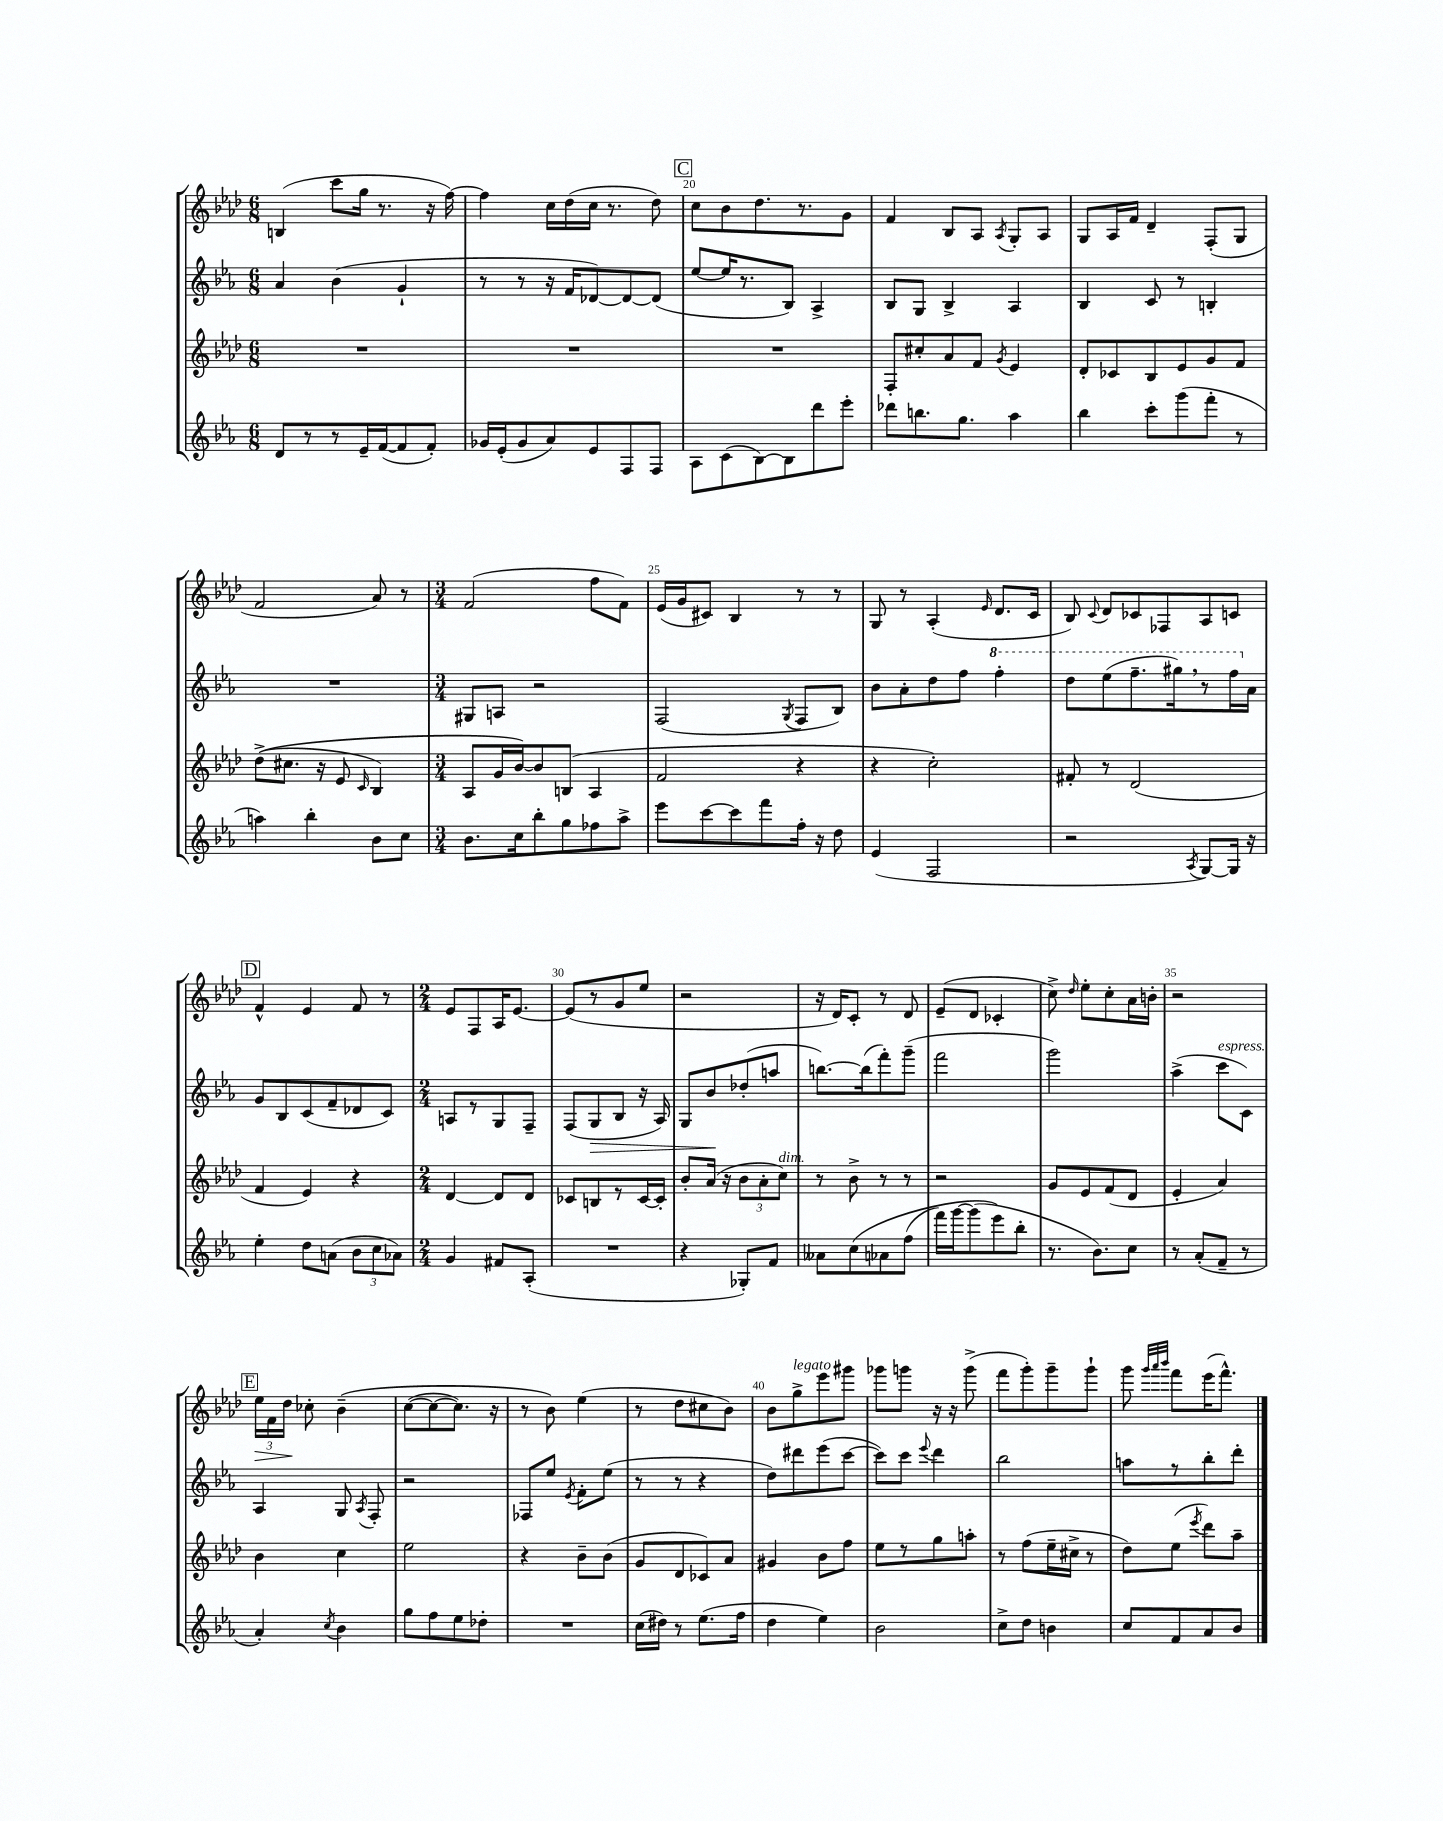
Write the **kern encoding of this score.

**kern	**kern	**kern	**dynam	**kern	**dynam
*part4	*part3	*part2	*part2	*part1	*part1
*staff4	*staff3	*staff2	*staff2	*staff1	*staff1
*clefG2	*clefG2	*clefG2	*	*clefG2	*
*k[b-e-a-]	*k[b-e-a-d-]	*k[b-e-a-]	*	*k[b-e-a-d-]	*
*M6/8	*M6/8	*M6/8	*	*M6/8	*
=18	=18	=18	=18	=18	=18
8d/L	2.r	4a-/	.	(4Bn/	.
8r	.	.	.	.	.
8r	.	(4b-\	.	8ccc\L	.
16e-~/L	.	.	.	16gg\Jk	.
([16f/J	.	.	.	8.r	.
8f/]	.	4g`/	.	.	.
8f'/J)	.	.	.	16r	.
.	.	.	.	[16ff\)	.
=19	=19	=19	=19	=19	=19
16g-X/LL	2.r	8r	.	4ff\]	.
(16e-'/J	.	.	.	.	.
8g-/	.	8r	.	.	.
8a-/)	.	16r	.	16cc\LL	.
.	.	16f/KL	.	(16dd-\	.
8e-/	.	[8d-X/)	.	16cc\JJ	.
.	.	.	.	8.r	.
8F/	.	8d-/_	.	.	.
8F/J	.	(8d-/J]	.	8dd-\)	.
!!LO:REH:place=s1:t=C
=20	=20	=20	=20	=20	=20
8A-\L	2.r	[8ee-/L	.	8cc\L	.
(8c\	.	16ee-/K]	.	8b-\	.
.	.	8.r	.	.	.
[8B-\)	.	.	.	8.dd-\	.
8B-\]	.	8B-/J)	.	.	.
.	.	.	.	8.r	.
8ddd\	.	4A-^/	.	.	.
8eee-'\J	.	.	.	8g\J	.
=21	=21	=21	=21	=21	=21
8ddd-X\L	8F'/L	8B-/L	.	4f/	.
8.bbn\	8cc#X'/	8G/J	.	.	.
.	8a-/	4B-^/	.	8B-/L	.
8.gg\J	.	.	.	.	.
.	8f/J	.	.	8A-/J	.
.	8qg/	.	.	8qA-/	.
4aa-\	4e-/	4A-/	.	8G'/L	.
.	.	.	.	8A-/J	.
=22	=22	=22	=22	=22	=22
4bb-\	8d-'/L	4B-/	.	8G/L	.
.	8c-X/	.	.	16A-/L	.
.	.	.	.	16f/JJ	.
8ccc'\L	8B-/	8c/	.	4d-~/	.
(8ggg\	8e-/	8r	.	.	.
8fff'\J	8g/	4Bn'/	.	(8F'/L	.
8r	8f/J	.	.	8G/J	.
!!LO:LB:g=z
=23	=23	=23	=23	=23	=23
4aan\)	((8dd-^\L	2.r	.	2f/	.
.	8.cc#X\J	.	.	.	.
4bb-'\	.	.	.	.	.
.	16r	.	.	.	.
.	8e-/	.	.	.	.
.	16qqc/	.	.	.	.
8b-\L	4B-/)	.	.	8a-/)	.
8cc\J	.	.	.	8r	.
=24	=24	=24	=24	=24	=24
*M3/4	*M3/4	*M3/4	*	*M3/4	*
8.b-\L	8A-/L	8G#X/L	.	(2f/	.
.	16g/L	8An/J	.	.	.
16cc\k	[16b-/J)	.	.	.	.
8bb-'\	8b-/]	2r	.	.	.
8gg\	(8Bn/J	.	.	.	.
8ff-X\	4A-/	.	.	8ff\L	.
8aa-^\J	.	.	.	8f\J)	.
=25	=25	=25	=25	=25	=25
8eee-\L	2f/	(2F/	.	(16e-/LL	.
.	.	.	.	16g/J	.
[8ccc\	.	.	.	8c#X/J)	.
8ccc\]	.	.	.	4B-/	.
8fff\	.	.	.	.	.
.	.	8qG/	.	.	.
16ff'\Jk	4r	8F/L	.	8r	.
16r	.	.	.	.	.
8dd\	.	8B-/J)	.	8r	.
=26	=26	=26	=26	=26	=26
(4e-/	4r	8b-\L	.	8G/	.
.	.	8a-'\	.	8r	.
2F/	2cc'\)	8dd\	.	(4A-'/	.
.	.	8ff\J	.	.	.
.	.	.	.	16qqe-/	.
*	*	*8va	*	*	*
.	.	4fff'\	.	8.d-/L	.
.	.	.	.	16c/Jk	.
=27	=27	=27	=27	=27	=27
2r	8f#X'/	8ddd\L	.	8B-/)	.
.	.	.	.	8qqc/	.
.	8r	(8eee-\	.	8d-/L	.
.	(2d-/	8.fff~\	.	8c-X/	.
.	.	.	.	8F-X/	.
.	.	16ggg#X,\k)	.	.	.
8qA-/	.	.	.	.	.
[8G/L)	.	8r	.	8A-/	.
16G/Jk]	.	16fff\L	.	8cn/J	.
*	*	*X8va	*	*	*
16r	.	16a-\JJ	.	.	.
!!LO:LB:g=z
!!LO:REH:place=s1:t=D
=28	=28	=28	=28	=28	=28
4ee-'\	4f/	8g/L	.	4f^^/	.
.	.	8B-/	.	.	.
8dd\L	4e-/)	(8c/	.	4e-/	.
(8an\J	.	8f~/	.	.	.
12b-\L	4r	8d-X/	.	8f/	.
12cc\	.	.	.	.	.
.	.	8c/J)	.	8r	.
12a-X\J)	.	.	.	.	.
=29	=29	=29	=29	=29	=29
*M2/4	*M2/4	*M2/4	*	*M2/4	*
4g/	[4d-/	8An/L	.	8e-/L	.
.	.	8r	.	8F/	.
8f#X/L	8d-/L]	8G/	.	16A-/K	.
.	.	.	.	[8.e-/J	.
(8A-'/J	8d-/J	8F~/J	.	.	.
=30	=30	=30	=30	=30	=30
2r	8c-X/L	(8F/L	.	(8e-/L]	.
!	!	!	!LO:HP:b	!	!
.	8Bn/	8G/	>	8r	.
.	8r	8B-/J	.	8g/	.
.	[16c-/L	16r	.	8ee-/J	.
.	16c-'/JJ]	16A-/)	.	.	.
=31	=31	=31	=31	=31	=31
4r	8b-'/L	8G/L	.	2r	.
.	(16a-/Jk	8b-/	.	.	.
.	16r	.	.	.	.
8G-X'/L)	12b-\L	(8dd-X'/	]	.	.
.	12a-'\	.	.	.	.
8f/J	.	8aan/J	.	.	.
!	!LO:TX:a:i:t=dim.	!	!	!	!
.	12cc\J)	.	.	.	.
=32	=32	=32	=32	=32	=32
8a--X\L	8r	[8.bbn\L)	.	16r	.
.	.	.	.	16d-/KL)	.
(8cc\	8b-^\	.	.	8c'/J	.
.	.	(16bb\k]	.	.	.
8a-X\	8r	8fff'\)	.	8r	.
(8ff\J	8r	(8ggg~\J	.	8d-/	.
=33	=33	=33	=33	=33	=33
16fff\LL)	2r	2fff\	.	(8e-~/L	.
[16ggg\J	.	.	.	.	.
(8ggg\]	.	.	.	8d-/J	.
8eee-\)	.	.	.	4c-X'/	.
8bb-'\J	.	.	.	.	.
=34	=34	=34	=34	=34	=34
8.r	8g/L	2ggg\)	.	8cc^\)	.
.	.	.	.	16qqdd-/	.
.	8e-/	.	.	8ee-'\L	.
8.b-\L)	.	.	.	.	.
.	(8f/	.	.	8cc'\	.
8cc\J	8d-/J	.	.	16a-\L	.
.	.	.	.	16bn'\JJ	.
=35	=35	=35	=35	=35	=35
8r	4e-'/	(4aa-^\	.	2r	.
(8a-'/L	.	.	.	.	.
!	!	!LO:TX:a:i:t=espress.	!	!	!
8f~/J	4a-/)	8ccc\L	.	.	.
8r	.	8c\J)	.	.	.
!!LO:LB:g=z
!!LO:REH:place=s1:t=E
=36	=36	=36	=36	=36	=36
!	!	!	!	!	!LO:HP:b
4a-'/)	4b-\	4A-/	.	24ee-\LL	>
.	.	.	.	24f\	.
.	.	.	.	24dd-\JJ	.
.	.	.	.	8cc-X'\	]
8qcc/	.	.	.	.	.
4b-\	4cc\	8G/	.	(4b-~\	.
.	.	8qA-/	.	.	.
.	.	8F'/	.	.	.
=37	=37	=37	=37	=37	=37
8gg\L	2ee-\	2r	.	([8cc\L	.
8ff\	.	.	.	8cc\_	.
8ee-\	.	.	.	8.cc\J])	.
8dd-X'\J	.	.	.	.	.
.	.	.	.	16r	.
=38	=38	=38	=38	=38	=38
2r	4r	8F-X/L	.	8r	.
.	.	8ee-/J	.	8b-\)	.
.	.	8qe-/	.	.	.
.	8b-~\L	8f'\L	.	(4ee-\	.
.	(8b-\J	(8ee-\J	.	.	.
=39	=39	=39	=39	=39	=39
(16cc\LL	8g/L	8r	.	8r	.
16dd#X\JJ)	.	.	.	.	.
8r	8d-/	8r	.	8dd-\L	.
(8.ee-\L	8c-X/)	4r	.	8cc#X\	.
.	8a-/J	.	.	8b-\J)	.
16ff\Jk	.	.	.	.	.
=40	=40	=40	=40	=40	=40
4dd\	4g#X/	8dd\L)	.	8b-\L	.
!	!	!	!	!LO:TX:a:i:t=legato	!
.	.	8ddd#X\	.	8gg^\	.
4ee-\)	8b-\L	(8eee-\	.	8eee-\	.
.	8ff\J	[8ccc\J	.	8ggg#X\J	.
=41	=41	=41	=41	=41	=41
2b-\	8ee-\L	8ccc\L])	.	8ggg-X\L	.
.	8r	8ccc\J	.	8gggn\J	.
.	.	8qqeee-/	.	.	.
.	8gg\	4ddd\	.	16r	.
.	.	.	.	16r	.
.	8aan'\J	.	.	(8ggg^\	.
=42	=42	=42	=42	=42	=42
8cc^\L	8r	2bb-\	.	8fff\L	.
8dd\J	(8ff\L	.	.	8ggg'\)	.
4bn\	16ee-~\L	.	.	8ggg~\	.
.	16cc#X^\JJ	.	.	.	.
.	8r	.	.	8ggg`\J	.
=43	=43	=43	=43	=43	=43
8cc/L	8dd-\L)	8aan\L	.	8ggg\	.
.	.	.	.	32qqggg/LLL	.
.	.	.	.	32qqaaa-/	.
.	.	.	.	32qqbbb-/JJJ	.
8f/	(8ee-\J	8r	.	8fff\L	.
.	8qeee-/	.	.	.	.
8a-/	8ddd-\L)	8bb-'\	.	(16eee-\K	.
.	.	.	.	8.fff^^\J)	.
8b-/J	8aa-~\J	8ddd'\J	.	.	.
==	==	==	==	==	==
*-	*-	*-	*-	*-	*-
